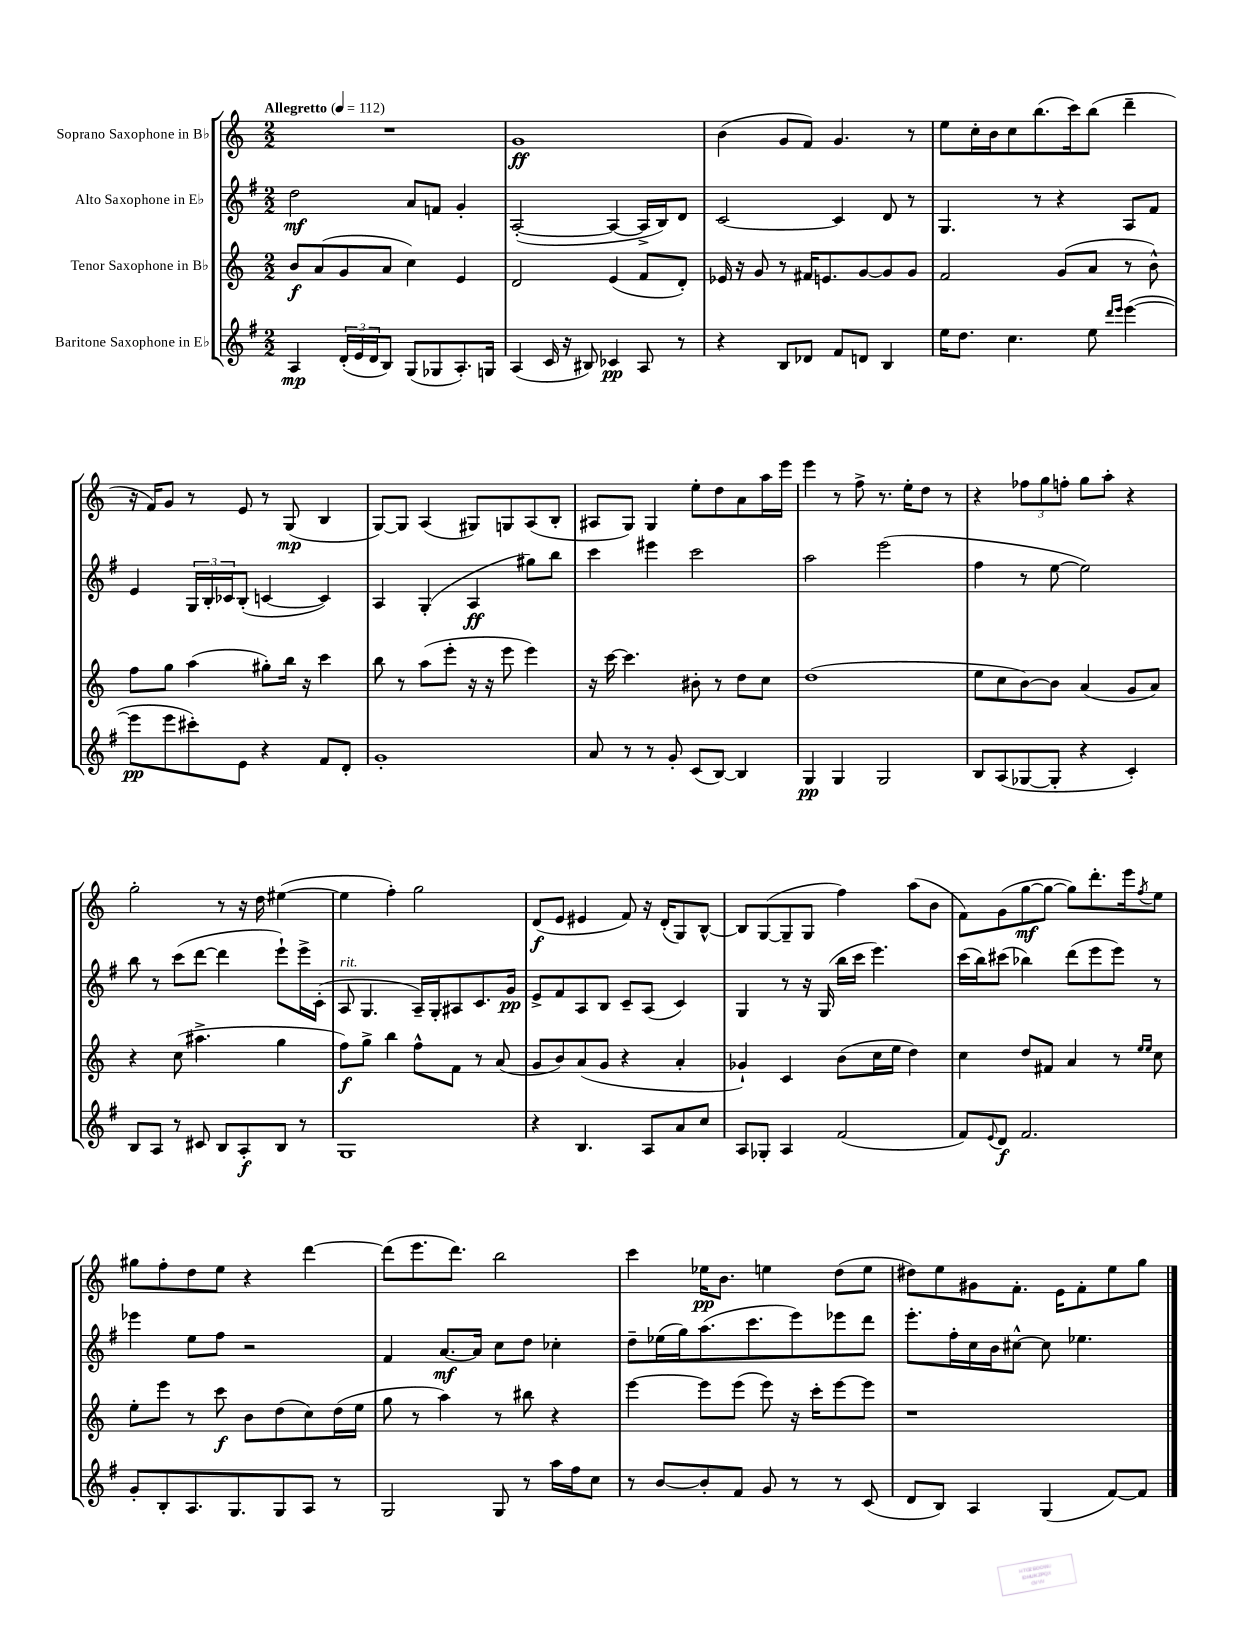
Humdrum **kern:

**kern	**dynam	**kern	**dynam	**kern	**dynam	**kern	**dynam
*part4	*part4	*part3	*part3	*part2	*part2	*part1	*part1
*staff4	*staff4	*staff3	*staff3	*staff2	*staff2	*staff1	*staff1
*I"Baritone Saxophone in E♭	*	*I"Tenor Saxophone in B♭	*	*I"Alto Saxophone in E♭	*	*I"Soprano Saxophone in B♭	*
*clefG2	*	*clefG2	*	*clefG2	*	*clefG2	*
*k[f#]	*	*k[]	*	*k[f#]	*	*k[]	*
*M2/2	*	*M2/2	*	*M2/2	*	*M2/2	*
*MM112	*	*MM112	*	*MM112	*	*MM112	*
=1	=1	=1	=1	=1	=1	=1	=1
!	!	!	!	!	!	!LO:TX:a:B:t=Allegretto	!
4A/	mp	8b/L	f	2dd\	mf	1r	.
.	.	(8a/	.	.	.	.	.
(24d'/LL	.	8g/	.	.	.	.	.
24e/	.	.	.	.	.	.	.
24d/J	.	.	.	.	.	.	.
8B/J)	.	8a/J	.	.	.	.	.
(8G/L	.	4cc\)	.	8a/L	.	.	.
8G-X/	.	.	.	8fn/J	.	.	.
8.A'/)	.	4e/	.	4g'/	.	.	.
16Gn/Jk	.	.	.	.	.	.	.
=2	=2	=2	=2	=2	=2	=2	=2
(4A/	.	2d/	.	([2A'/	.	1g	ff
16c/	.	.	.	.	.	.	.
16r	.	.	.	.	.	.	.
8B#X/)	.	.	.	.	.	.	.
4c-X/	pp	(4e/	.	4A/_	.	.	.
8A/	.	8f/L	.	16A^/LL]	.	.	.
.	.	.	.	16B/J)	.	.	.
8r	.	8d'/J)	.	8d/J	.	.	.
=3	=3	=3	=3	=3	=3	=3	=3
4r	.	16e-X/	.	[2c/	.	(4b\	.
.	.	16r	.	.	.	.	.
.	.	8g/	.	.	.	.	.
8B/L	.	8r	.	.	.	8g/L	.
8d-X/J	.	16f#X/KL	.	.	.	8f/J)	.
.	.	8.en/	.	.	.	.	.
8f#/L	.	.	.	4c/]	.	4.g/	.
8dn/J	.	[8g/	.	.	.	.	.
4B/	.	8g/]	.	8d/	.	.	.
.	.	8g/J	.	8r	.	8r	.
=4	=4	=4	=4	=4	=4	=4	=4
16ee\KL	.	2f/	.	4.G/	.	8ee\L	.
8.dd\J	.	.	.	.	.	.	.
.	.	.	.	.	.	16cc'\L	.
.	.	.	.	.	.	16b\J	.
4.cc\	.	.	.	.	.	8cc\	.
.	.	.	.	8r	.	(8.bb\	.
.	.	(8g/L	.	4r	.	.	.
.	.	.	.	.	.	16ccc\k)	.
8ee\	.	8a/J	.	.	.	(8bb\J	.
16qqddd/LL	.	.	.	.	.	.	.
16qqeee/JJ	.	.	.	.	.	.	.
([4eee\	.	8r	.	8A/L	.	4ddd~\	.
.	.	8b^^\)	.	8f#/J	.	.	.
!!LO:LB:g=z
=5	=5	=5	=5	=5	=5	=5	=5
8eee\L]	pp	8ff\L	.	4e/	.	16r	.
.	.	.	.	.	.	16f/KL)	.
8eee\	.	8gg\J	.	.	.	8g/J	.
8ccc#X'\)	.	(4aa\	.	24G/LL	.	8r	.
.	.	.	.	24B'/	.	.	.
.	.	.	.	24c-X/J	.	.	.
8e\J	.	.	.	(8B'/J	.	8e/	.
4r	.	8gg#X'\L)	.	[4cn/	.	8r	.
.	.	16bb\Jk	.	.	.	(8G/	mp
.	.	16r	.	.	.	.	.
8f#/L	.	4ccc\	.	4c/])	.	4B/	.
8d'/J	.	.	.	.	.	.	.
=6	=6	=6	=6	=6	=6	=6	=6
1g'	.	8bb\	.	4A/	.	[8G/L)	.
.	.	8r	.	.	.	8G/J]	.
.	.	(8aa\L	.	(4G'/	.	(4A/	.
.	.	8eee'\J	.	.	.	.	.
.	.	16r	.	4A/	ff	8G#X/L)	.
.	.	16r	.	.	.	.	.
.	.	8eee\	.	.	.	8Gn/	.
.	.	4eee\)	.	8gg#X\L)	.	(8A/	.
.	.	.	.	8bb\J	.	8B'/J	.
=7	=7	=7	=7	=7	=7	=7	=7
8a/	.	16r	.	4ccc\	.	8A#X/L	.
.	.	[16ccc\	.	.	.	.	.
8r	.	4.ccc\]	.	.	.	8G/J)	.
8r	.	.	.	4eee#X\	.	4G/	.
8g'/	.	.	.	.	.	.	.
(8c/L	.	8b#X'\	.	2ccc\	.	8ee'\L	.
[8B/J)	.	8r	.	.	.	8dd\	.
4B/]	.	8dd\L	.	.	.	8a\	.
.	.	8cc\J	.	.	.	16aa\L	.
.	.	.	.	.	.	16eee\JJ	.
=8	=8	=8	=8	=8	=8	=8	=8
4G/	pp	(1dd	.	2aa\	.	4eee\	.
4G/	.	.	.	.	.	8r	.
.	.	.	.	.	.	8ff^\	.
2G/	.	.	.	(2eee\	.	8.r	.
.	.	.	.	.	.	16ee'\KL	.
.	.	.	.	.	.	8dd\J	.
.	.	.	.	.	.	8r	.
=9	=9	=9	=9	=9	=9	=9	=9
8B/L	.	8ee\L	.	4ff#\	.	4r	.
(8A/	.	8cc\	.	.	.	.	.
[8G-X/	.	[8b\)	.	8r	.	12ff-X\L	.
.	.	.	.	.	.	12gg\	.
8G-'/J]	.	8b\J]	.	[8ee\	.	.	.
.	.	.	.	.	.	12ffn'\J	.
4r	.	(4a/	.	2ee\])	.	8gg\L	.
.	.	.	.	.	.	8aa'\J	.
4c'/)	.	8g/L	.	.	.	4r	.
.	.	8a/J)	.	.	.	.	.
!!LO:LB:g=z
=10	=10	=10	=10	=10	=10	=10	=10
8B/L	.	4r	.	8bb\	.	2gg'\	.
8A/J	.	.	.	8r	.	.	.
8r	.	(8cc\	.	(8ccc\L	.	.	.
8c#X/	.	4.aa#X^\	.	[8ddd\J	.	.	.
8B/L	.	.	.	4ddd\]	.	8r	.
8A'/	f	.	.	.	.	16r	.
.	.	.	.	.	.	16dd\	.
8B/J	.	4gg\	.	8eee`\L)	.	([4ee#X\	.
8r	.	.	.	16eee^\L	.	.	.
.	.	.	.	(16c'\JJ	.	.	.
=11	=11	=11	=11	=11	=11	=11	=11
!	!	!	!	!LO:TX:a:i:t=rit.	!	!	!
1G	.	8ff\L)	f	8A/	.	4ee#\]	.
.	.	8gg^\J	.	4.G/	.	.	.
.	.	4bb\	.	.	.	4ff'\)	.
.	.	8ff^^\L	.	16A~/LL)	.	2gg\	.
.	.	.	.	16G'/J	.	.	.
.	.	8f\J	.	8A#X/	.	.	.
.	.	8r	.	8.c/	.	.	.
.	.	(8a/	.	.	.	.	.
.	.	.	.	16g/Jk	pp	.	.
=12	=12	=12	=12	=12	=12	=12	=12
4r	.	8g/L	.	8e^/L	.	(8d/L	f
.	.	8b/)	.	8f#/	.	8e/J	.
4.B/	.	(8a/	.	8A/	.	4e#X/	.
.	.	8g/J	.	8B/J	.	.	.
.	.	4r	.	8c~/L	.	8f/)	.
8A/L	.	.	.	(8A/J	.	16r	.
.	.	.	.	.	.	(16d'/KL	.
8a/	.	4a'/	.	4c/)	.	8G/)	.
8cc/J	.	.	.	.	.	[8B^^/J	.
=13	=13	=13	=13	=13	=13	=13	=13
8A/L	.	4g-X`/)	.	4G/	.	8B/L]	.
8G-X'/J	.	.	.	.	.	([8G/	.
4A/	.	4c/	.	8r	.	8G~/]	.
.	.	.	.	16r	.	8G/J	.
.	.	.	.	(16G/	.	.	.
(2f#/	.	(8b\L	.	16bb\LL	.	4ff\)	.
.	.	.	.	16ccc\JJ	.	.	.
.	.	16cc\L	.	4.eee\)	.	.	.
.	.	16ee\JJ	.	.	.	.	.
.	.	4dd\)	.	.	.	(8aa\L	.
.	.	.	.	.	.	8b\J	.
=14	=14	=14	=14	=14	=14	=14	=14
8f#/L)	.	4cc\	.	(16ccc\LL	.	8f\L)	.
.	.	.	.	16bb\J)	.	.	.
8qqe/	.	.	.	.	.	.	.
8d/J	f	.	.	(8ccc#X\J	.	(8g\	.
2.f#/	.	8dd/L	.	4bb-X\)	.	[8gg\	mf
.	.	8f#X/J	.	.	.	8gg\J_	.
.	.	4a/	.	(8ddd\L	.	8gg\L])	.
.	.	.	.	8eee\	.	8.ddd'\	.
.	.	8r	.	8eee\J)	.	.	.
.	.	.	.	.	.	16eee\k	.
.	.	16qqee/LL	.	.	.	.	.
.	.	16qqee/JJ	.	.	.	8qff/	.
.	.	8cc\	.	8r	.	8ee\J	.
!!LO:LB:g=z
=15	=15	=15	=15	=15	=15	=15	=15
8g'/L	.	8ee'\L	.	4eee-X\	.	8gg#X\L	.
8B'/	.	8eee\J	.	.	.	8ff'\	.
8.A/	.	8r	.	8ee\L	.	8dd\	.
.	.	8ccc\	f	8ff#\J	.	8ee\J	.
8.G/	.	.	.	.	.	.	.
.	.	8b\L	.	2r	.	4r	.
8G/	.	(8dd\	.	.	.	.	.
8A/J	.	8cc\)	.	.	.	[4ddd\	.
8r	.	(16dd\L	.	.	.	.	.
.	.	16ee\JJ	.	.	.	.	.
=16	=16	=16	=16	=16	=16	=16	=16
2G/	.	8gg\	.	4f#/	.	(8ddd\L]	.
.	.	8r	.	.	.	8.eee\	.
.	.	4aa\)	.	[8.a/L	mf	.	.
.	.	.	.	.	.	8.ddd\J)	.
.	.	.	.	16a/Jk]	.	.	.
8G/	.	8r	.	8cc\L	.	2bb\	.
8r	.	8bb#X\	.	8dd\J	.	.	.
16aa\LL	.	4r	.	4cc-X'\	.	.	.
16ff#\J	.	.	.	.	.	.	.
8cc\J	.	.	.	.	.	.	.
=17	=17	=17	=17	=17	=17	=17	=17
8r	.	[4eee\	.	8dd~\L	.	4ccc\	.
[8b/L	.	.	.	(16ee-X\L	.	.	.
.	.	.	.	16gg\J)	.	.	.
8b'/]	.	8eee\L]	.	(8.aa\	.	16ee-X\KL	pp
.	.	.	.	.	.	8.b\J	.
8f#/J	.	(8eee\J	.	.	.	.	.
.	.	.	.	8.ccc\	.	.	.
8g/	.	8eee\)	.	.	.	4een\	.
8r	.	16r	.	8eee\)	.	.	.
.	.	16ccc'\KL	.	.	.	.	.
8r	.	[8eee\	.	8eee-X\	.	(8dd\L	.
(8c/	.	8eee\J]	.	8ddd\J	.	8ee\J	.
=18	=18	=18	=18	=18	=18	=18	=18
8d/L	.	1r	.	8.eee'\L	.	8dd#X\L)	.
8B/J)	.	.	.	.	.	8ee\	.
.	.	.	.	16ff#'\L	.	.	.
4A/	.	.	.	16cc\	.	8g#X\	.
.	.	.	.	16b\J	.	.	.
.	.	.	.	[8cc#X^^\J	.	8.f'\J	.
(4G/	.	.	.	8cc#\]	.	.	.
.	.	.	.	.	.	16e\KL	.
.	.	.	.	4.ee-X\	.	8f'\	.
[8f#/L)	.	.	.	.	.	8ee\	.
8f#/J]	.	.	.	.	.	8gg\J	.
==	==	==	==	==	==	==	==
*-	*-	*-	*-	*-	*-	*-	*-
